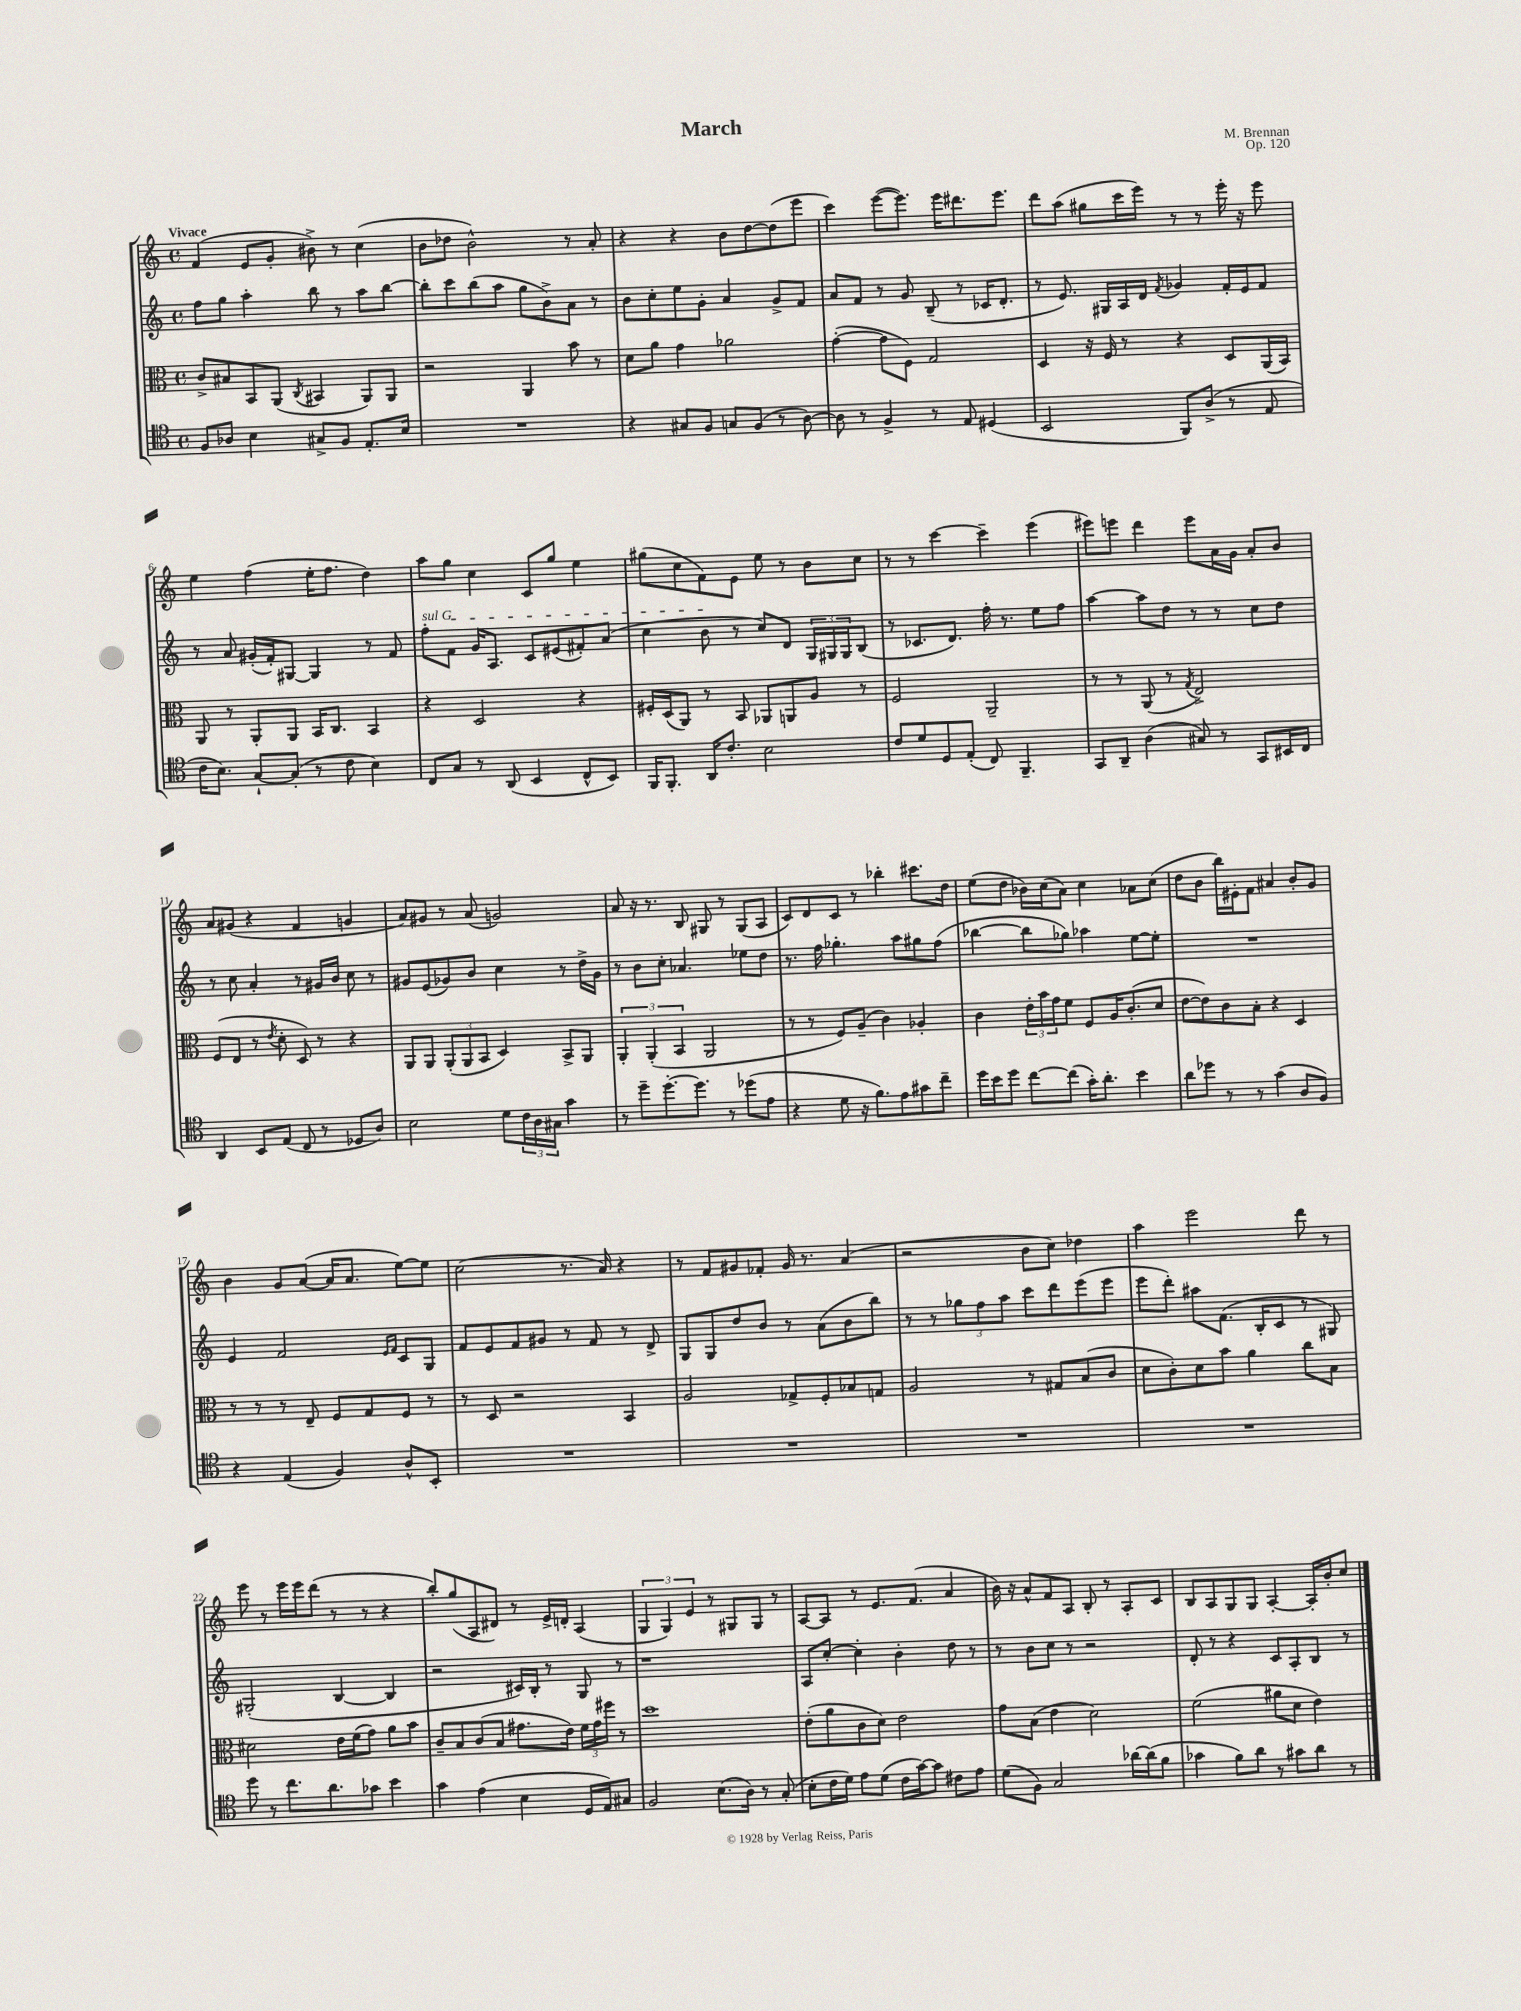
\header { title = "March" composer = "M. Brennan" opus = "Op. 120" }
<<
\new StaffGroup <<
\new Staff = "s0" {
    \clef treble \key c \major \defaultTimeSignature \time 4/4 \tempo "Vivace"
    f'4( e'8 g'8-. bis'8->) r8 c''4( |
    b'8 des''8 b'2-^) r8 a'8-. |
    r4 r4 b'8 d''8~ d''8( e'''8 |
    c'''4) e'''8~( e'''8.) e'''16 dis'''8. e'''8. |
    d'''8 a''8( gis''8 c'''16 e'''16) r8 r8 e'''16-. r16 e'''8 |
    e''4 f''4( e''16-. f''8. d''4) |
    a''8 g''8 c''4 c'8 g''8 e''4 |
    gis''8( c''8 f'8) e'8 e''8 r8 b'8 c''8 |
    r8 r8 c'''4~ c'''4-- e'''4( |
    eis'''8) e'''8 d'''4 e'''8 a'16 g'16 a'8-. b'8 |
    a'8 gis'8( r4 f'4 g'4 |
    a'8) gis'8 r8 a'8( g'2) |
    a'8 r16 r8. b8 gis8 r8 gis8( a8 |
    c'8) d'8 c'8 r8 bes''4-. cis'''8. d''16 |
    e''8( d''8 bes'16) c''16( a'8) c''4 aes'8 c''8( |
    d''8 b'8 b''16) eis'16-. f'8 ais'4 b'8-. g'8 |
    b'4 g'8 a'8~( a'16 a'8. e''8~) e''8 |
    c''2( r8. a'16) r4 |
    r8 f'8 gis'8 fes'8-. gis'16 r8. a'4( |
    r2 b'8 c''8) des''4 |
    a''4 e'''2 d'''8 r8 |
    e'''8 r8 e'''16 e'''16 d'''8( r8 r8 r4 |
    b''8-.) g''8( a8 dis'8) r8 e'16-> d'16-. a4( |
    \tuplet 3/2 { g4 g4) e'4 } r8 gis8 gis8 r8 |
    a8~ a8 r8 e'8. f'8.( a'4 |
    b'16) r16 a'8-^ f'8 a8 b8-. r8 a8-. c'8 |
    b8 a8 g8 g8 a4~-. a16-. b'16-. c''8 \bar "|." |
}
\new Staff = "s1" {
    \clef treble \key c \major \defaultTimeSignature \time 4/4
    f''8 g''8 a''4-. b''8 r8 a''8 b''8~ |
    b''8-. c'''8 b''8( a''8 g''8 b'8->) a'8 r8 |
    b'8 c''8-. e''8 g'8-. a'4 g'8-> f'8 |
    a'8 f'8 r8 g'8 b8--( r8 ces'16 d'8.-. |
    r8 e'8.) gis16 a16 d'16 \acciaccatura { f'8 } ges'4 f'16-. e'16 f'8 |
    r8 a'8 gis'16-.( f'16-.) gis8~ gis4 r8 f'8 |
    \once \override TextSpanner.bound-details.left.text = \markup { \italic "sul G" } f''8-.\startTextSpan f'8 g'16 a8. c'8 eis'8( fis'8-.) a'8( |
    c''4 b'8\stopTextSpan r8 c''8) d'8 \tuplet 3/2 { g16 gis16 gis16 } b8( |
    r8 ces'8. d'8.) f''16-. r8. e''8 f''8 |
    a''4~ a''8 d''8 r8 r8 c''8 d''8 |
    r8 c''8 a'4-. r8 gis'16 b'16 c''8 r8 |
    gis'8 e'8( ges'8) b'8 c''4 r8 d''16-> ges'16 |
    r8 b'8 c''8-. aes'4. ees''8 d''8 |
    r8. f''16 ges''4.-. a''8 gis''8 f''8( |
    bes''4~ bes''8 ges''8) aes''4 e''8~ e''8-. |
    R1 |
    e'4 f'2 \grace { e'16 f'16 } c'8 g8 |
    f'8 e'8 f'8 gis'8 r8 f'8 r8 d'8-> |
    g8 g8 d''8 b'8 r8 a'8( b'8 b''8) |
    r8 r8 \tuplet 3/2 { ges''8 f''8 a''8 } c'''8 d'''8 e'''8( e'''8 |
    e'''8 d'''8-.) ais''8 f'8.( b16-. c'8 r8 gis8) |
    gis2-.( b4~ b4 |
    r2 cis'16) b16-. r8 g8 r8 |
    r1 |
    a8 c''8~-. c''4-. b'4-. d''8 r8 |
    r8 b'8 c''8 r8 r2 |
    d'8-. r8 r4 c'8 a8-. b8 r8 \bar "|." |
}
\new Staff = "s2" {
    \clef alto \key c \major \defaultTimeSignature \time 4/4
    c'8-> bis8 b,8 a,8( \acciaccatura { c8 } bis,4 a,8) a,8 |
    r2 a,4 b'8 r8 |
    d'8 a'8 g'4 aes'2 |
    g'4~-.( g'8 f8) g2 |
    d4 r16 f16 r8 r4 d8 a,16( b,16) |
    a,8 r8 a,8-. a,8 b,16 c8. b,4 |
    r4 d2 r4 |
    fis16-. d16( a,8) r8 b,8 aes,8 a,8 a8 r8 |
    f2 a,2-- |
    r8 r8 a,8( r8 \acciaccatura { g8 } e2->) |
    f8( e8 r8 \acciaccatura { e'8 } d'8-. d8) r8 r4 |
    a,8 a,8 \tuplet 3/2 { a,8-.( a,8 b,8 } d4) b,8-> a,8 |
    \tuplet 3/2 { a,4-. a,4-.( b,4 } a,2 |
    r8 r8 f8) a8--( c'4) aes4-. |
    c'4 \tuplet 3/2 { e'16-. b'16 g'16 } f'8 f8 a16 c'8.-.( d'8 |
    e'8~ e'8) c'8 b8-. r4 d4 |
    r8 r8 r8 e8-- f8 g8 f8 r8 |
    r8 d8 r2 b,4 |
    a2 ges8-> f8-. bes8 g8 |
    a2 r8 gis8 b8( c'8 |
    d'8 c'8-.) d'8 b'8 a'4 c''8 b8 |
    dis'2 e'16 f'16( g'8) a'8 b'8 |
    c'8-- b8 c'8( b8 gis'8. e'16) \tuplet 3/2 { f'16 gis'16 fis''16 } r8 |
    d''1 |
    e'8-.( a'8 c'8 d'8) e'2 |
    g'8 b8( e'4 d'2) |
    f'2( ais'8 d'8 e'4) \bar "|." |
}
\new Staff = "s3" {
    \clef tenor \key c \major \defaultTimeSignature \time 4/4
    f8 aes8 b4 gis8-> f8 e8.-. b16 |
    R1 |
    r4 gis8 f8 g8 f8( r8 a8~) |
    a8 r8 f4-> r8 e8 dis4( |
    b,2 f,8) a8->( r8 e8 |
    c'16 b8.) g8~-! g8-.( r8 c'8 b4) |
    c8 g8 r8 a,8( b,4 c8-^ b,8) |
    f,16 f,8.-. a,16 c'8.-. b2 |
    c'8 d'8 d8 e8-.( c8) f,4.-- |
    g,8 a,8-- a4( gis8) r8 g,8 bis,16 c16 |
    a,4 b,8 e8( c8 r8 des8 a8) |
    b2 d'8 \tuplet 3/2 { c'16 a16 gis16 } g'4 |
    r8 d''8-- d''8.~-. d''8. r8 des''8( e'8 |
    r4 d'8 r16 f'8.) e'8 gis'8 c''8-- |
    d''16 b'16 d''8 c''8~ c''8( g'16-.) a'8.-. b'4 |
    a'8 des''8 r8 r8 g'4( a8 f8) |
    r4 e4( f4) a8-^ b,8-. |
    R1 |
    R1 |
    R1 |
    R1 |
    d''8 r8 c''8. a'8. ges'8 b'4 |
    g'4 e'4( b4 d16 e16) gis8 |
    f2 b8.( a16) r8 g8-.( |
    b8-. c'16 d'16) e'8 d'8( c'16 g'16~) g'8 cis'8 e'8 |
    d'8( f8) g2 aes'16~ aes'16( f'8 |
    ges'4 f'8) a'8 r8 gis'8 a'8 r8 \bar "|." |
}
>>
>>
